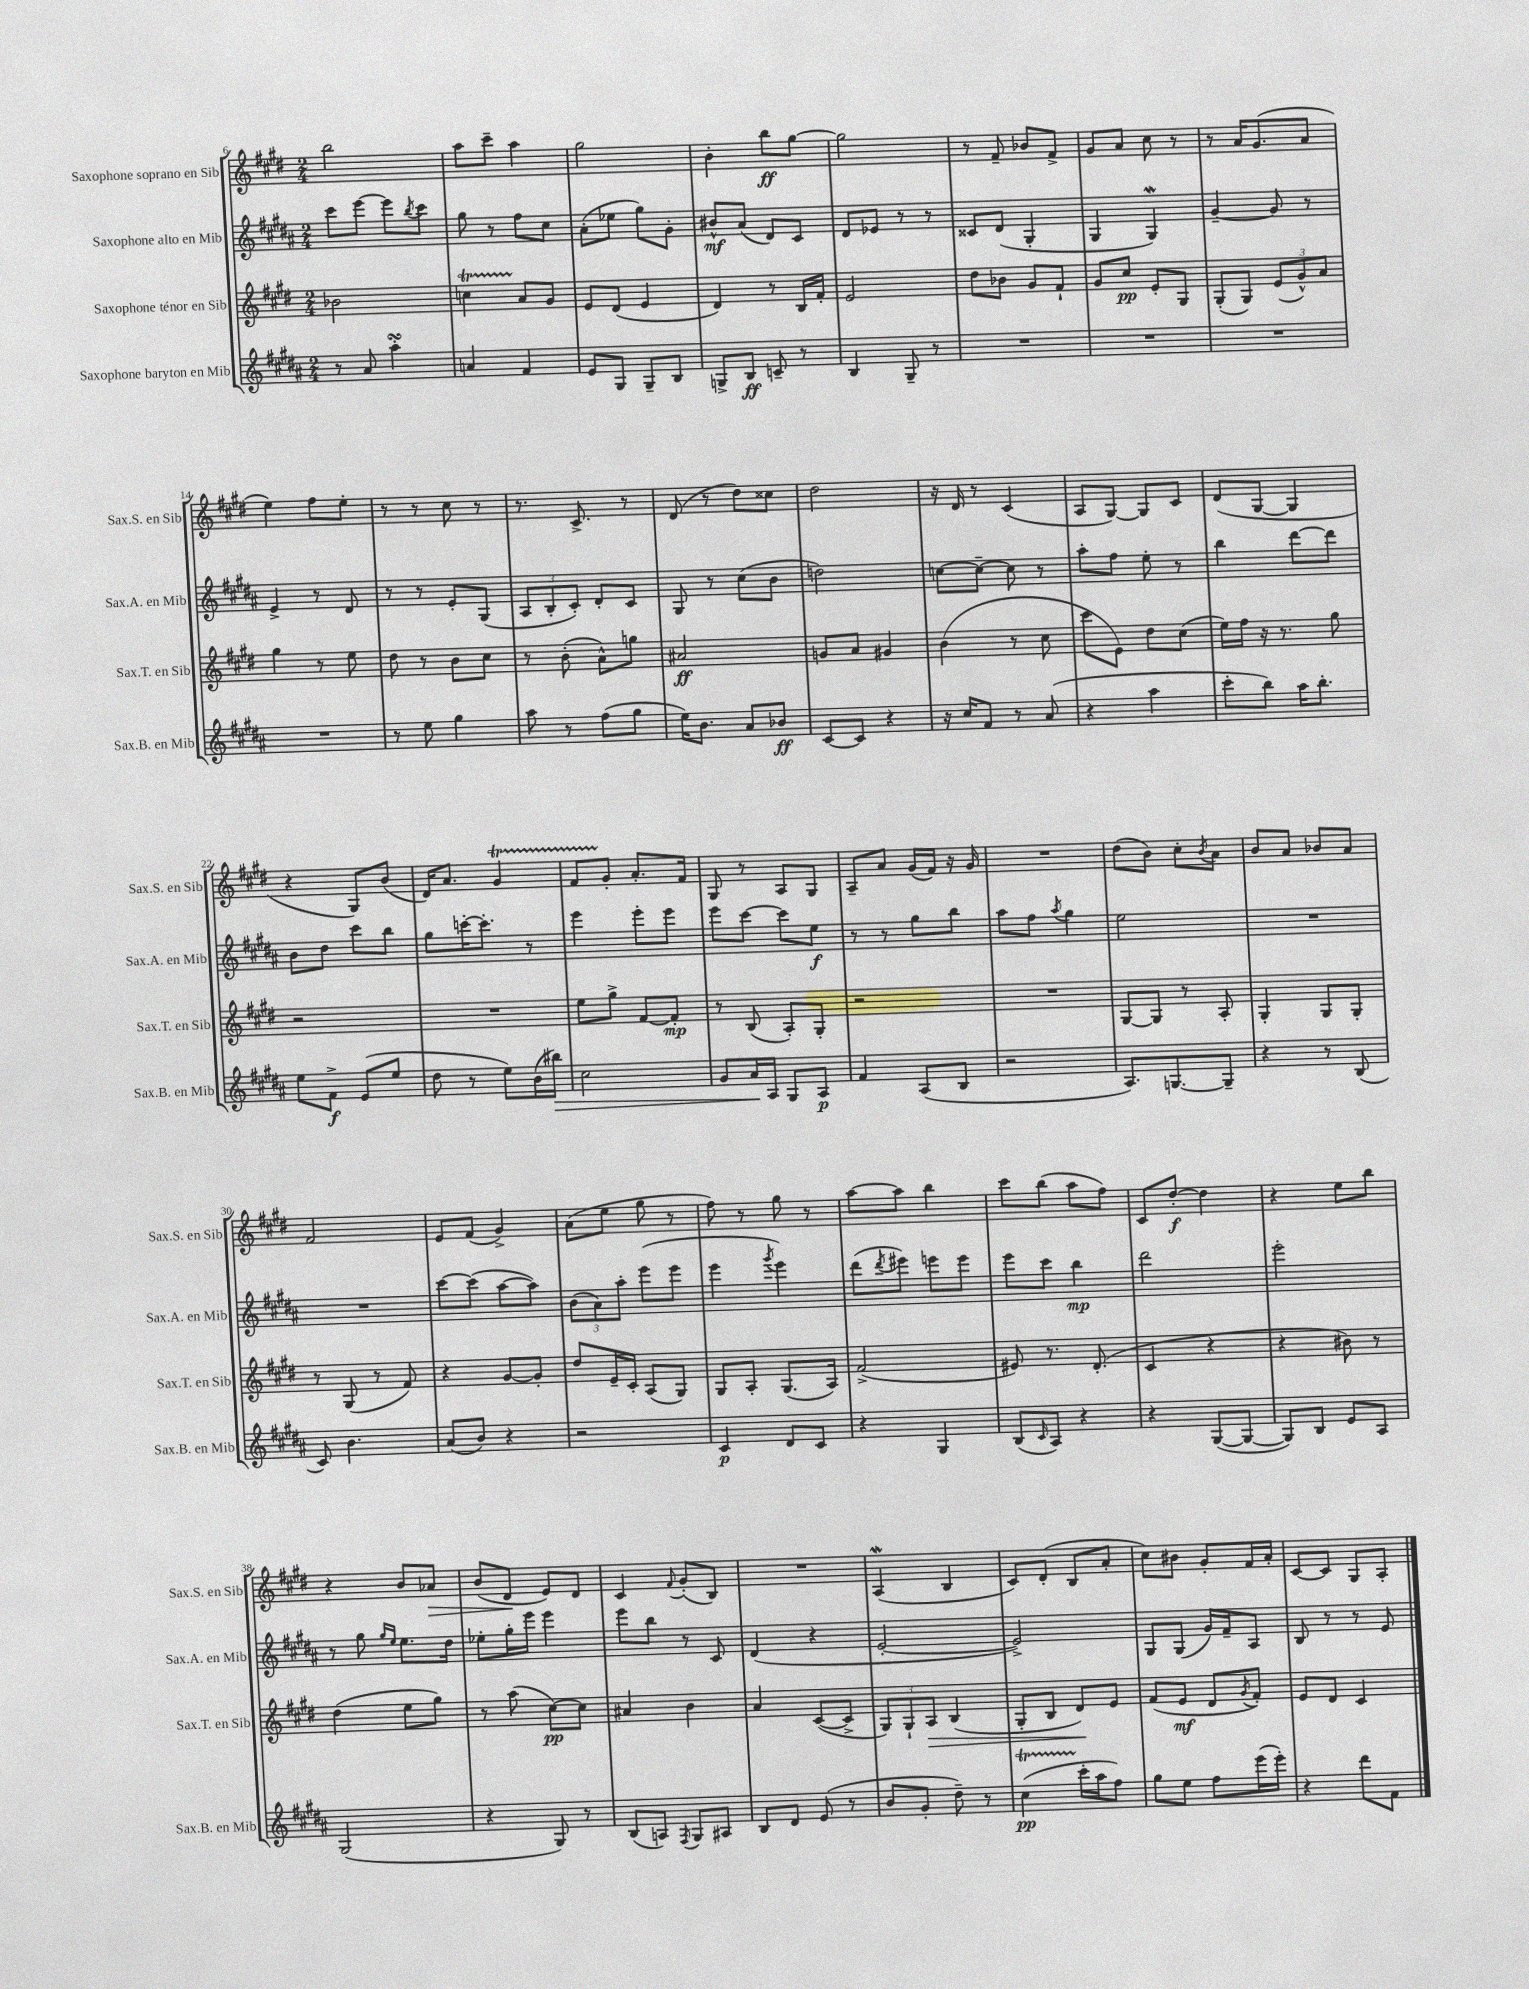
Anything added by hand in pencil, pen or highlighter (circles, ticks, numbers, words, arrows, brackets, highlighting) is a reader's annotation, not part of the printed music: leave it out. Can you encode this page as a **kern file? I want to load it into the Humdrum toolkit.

**kern	**kern	**kern	**kern
*staff4	*staff3	*staff2	*staff1
*clefG2	*clefG2	*clefG2	*clefG2
*k[f#c#g#d#a#]	*k[f#c#g#d#]	*k[f#c#g#d#a#]	*k[f#c#g#d#]
*M2/4	*M2/4	*M2/4	*M2/4
8r	2b-	8ccc#	2bb
8a#	.	[8eee	.
4aa#'	.	8eee]	.
.	.	8qbb	.
.	.	8ccc#	.
=	=	=	=
4a	4cc	8gg#	8aa
.	.	8r	8ccc#~
4f#	8a	8ff#	4aa
.	8g#	8cc#	.
=	=	=	=
8e	8e	(8a#'	2gg#
8G#	(8d#	8ee-	.
8G#~	4e	8gg#)	.
8B	.	8g#'	.
=	=	=	=
8G^	4d#)	8b#^^	4b'
8B	.	(8a#	.
8c~	8r	8d#)	8bb
8r	16B	8c#	[8gg#
.	16f#'	.	.
=	=	=	=
4B	2e	8d#	2gg#]
.	.	8e-	.
8G#~	.	8r	.
8r	.	8r	.
=	=	=	=
2r	8dd#	8c##	8r
.	8b-	(8d#	8f#~
.	8g#	4G#'	8b-
.	8f#`	.	8f#^
=	=	=	=
2r	8g#	4G#	8g#
.	8cc#	.	8a
.	8e'	4G#)	8cc#
.	8G#	.	8r
=	=	=	=
2r	(8G#'	[4g#~	8r
.	8G#)	.	16a
.	.	.	(8.g#
.	(12e	8g#]	.
.	12g#^^)	.	.
.	.	8r	8a
.	12a	.	.
=	=	=	=
2r	4gg#	4e^	4ee)
.	8r	8r	8ff#
.	8ee	8d#	8ee'
=	=	=	=
8r	8dd#	8r	8r
8ee	8r	8r	8r
4gg#	8b	8e'	8cc#
.	8cc#	(8G#	8r
=	=	=	=
8aa#	8r	12A#	8.r
.	.	12B'	.
8r	(8b'	.	.
.	.	12c#')	.
.	.	.	8.c#^
(8ff#	8a^^)	8d#'	.
8gg#	8gg	8c#	8r
=	=	=	=
16ee)	2a#	8G#	(8d#
8.b	.	.	.
.	.	8r	8r
8a#	.	(8cc#	8dd#)
8b-	.	8b	8cc##
=	=	=	=
[8c#	8g	2dd)	2dd#
8c#]	8a	.	.
4r	4g#	.	.
=	=	=	=
16r	(4b	[8cc	16r
16cc#	.	.	16d#
8f#	.	8cc~_	8r
8r	8r	8cc]	(4c#
(8a#	8cc#	8r	.
=	=	=	=
4r	8ccc#	8aa#'	8A
.	8e)	8ff#	[8G#)
4aa#	8dd#	8ee'	8G#]
.	(8cc#	8r	8c#
=	=	=	=
8ccc#'	16ee)	4bb	(8d#
.	16ff#	.	.
8bb)	16r	.	[8G#
.	8.r	.	.
16aa#	.	[8ddd#	4G#]
8.bb'	.	.	.
.	8gg#	8ddd#]	.
=	=	=	=
8ee	2r	8b	4r
8f#^	.	8dd#	.
(8e	.	8ccc#	8G#)
8ee	.	8bb	(8b
=	=	=	=
8dd#	2r	8gg#	16d#)
.	.	.	8.a
8r	.	[16ccc'	.
.	.	8.ccc']	.
8ee)	.	.	4g#
(16b	.	8r	.
16bb#)	.	.	.
=	=	=	=
2cc#	8ee	4eee	8f#
.	8gg#^	.	8g#'
.	[8f#	8eee'	8.a'
.	8f#']	8eee	.
.	.	.	16f#
=	=	=	=
8g#	8r	8eee	8G#
16a#	(8B	[8ccc#	8r
16A#	.	.	.
8G#	8A')	8ccc#]	8A
8A#	8G#'	8ee	8G#
=	=	=	=
4f#	2r	8r	8A~
.	.	8r	8a
(8A#	.	8gg#	(16g#
.	.	.	16f#)
8B	.	8bb	16r
.	.	.	16g#
=	=	=	=
2r	2r	8aa#	2r
.	.	8ff#	.
.	.	8qaa#	.
.	.	4gg#	.
=	=	=	=
8.A#)	[8G#	2ee	(8dd#
.	8G#]	.	8b)
[8.G	.	.	.
.	8r	.	8cc#'
.	.	.	8qb
8G~]	8A'	.	8a
=	=	=	=
4r	4G#'	2r	8b
.	.	.	8a
8r	8G#	.	8b-
(8B	8G#'	.	8a
=	=	=	=
8c#)	8r	2r	2f#
4.b	(8G#	.	.
.	8r	.	.
.	8f#)	.	.
=	=	=	=
(8a#	4r	[8ccc#	8e
8b)	.	(8ccc#]	(8f#
4r	[8g#	[8aa#	4g#^)
.	8g#']	8aa#])	.
=	=	=	=
2r	8dd#	(12b	(8a
.	.	12a#)	.
.	16e~	.	8ee
.	.	12aa#'	.
.	16c#'	.	.
.	(8A	(8eee	8gg#
.	8G#)	8eee	8r
=	=	=	=
4c#	8G#	4eee	8ff#)
.	8A'	.	8r
.	.	8qggg#	.
8d#	(8.G#	4eee)	8gg#
8c#	.	.	8r
.	16A)	.	.
=	=	=	=
4r	(2f#^	(8ddd#	[8aa
.	.	8qddd#	.
.	.	8eee#)	8aa]
4G#	.	8eee	4bb
.	.	8eee	.
=	=	=	=
(8B	8e#)	8eee	8ccc#
16qqc#	.	.	.
8A#)	8.r	8ccc#	(8bb
4r	.	4bb	8aa
.	(8.d#'	.	.
.	.	.	8ff#)
=	=	=	=
4r	4c#	2ddd#	8c#
.	.	.	[8dd#'
([8G#	4r	.	4dd#]
8G#_	.	.	.
=	=	=	=
8G#])	4r	2eee'	4r
8B	.	.	.
8e	8b#)	.	8ee
8A#	8r	.	8bb
=	=	=	=
(2G#	(4dd#	8r	4r
.	.	8gg#	.
.	.	16qqgg#	.
.	.	16qqee	.
.	8ee	8.ee	8b
.	8gg#)	.	8a-
.	.	16dd#	.
=	=	=	=
4r	8r	8ee-'	(8b
.	(8aa	16gg#'	8d#
.	.	16eee	.
8G#)	[8cc#)	4eee	8e)
8r	8cc#]	.	8d#
=	=	=	=
(8B	4a#	8eee	4c#
8A)	.	8bb	.
8qF#	.	.	8qqf#
8G#	4b	8r	(8g#'
8A#	.	8c#	8B)
=	=	=	=
8B	4a	(4d#	2r
8d#	.	.	.
(8e	([8c#	4r	.
8r	8c#^]	.	.
=	=	=	=
8b	12G#)	[2e'	(4A
.	12G#`	.	.
8g#'	.	.	.
.	12A	.	.
8dd#~)	(4B	.	4B
8r	.	.	.
=	=	=	=
(4cc#	8G#'	2e^])	8c#)
.	8B	.	(8d#'
16ccc#'	8d#)	.	8B
16aa#	.	.	.
8ff#)	8e	.	8a'
=	=	=	=
8gg#	(8f#	8G#	8cc#)
8ee	8e	(8G#	8b#
8ff#	8d#	16g#)	8g#'
.	.	16f#~	.
.	8qg#	.	.
(16eee	8f#')	8A#	16f#
16eee')	.	.	16a'
=	=	=	=
4r	8e	8B	[8c#
.	8d#	8r	8c#]
8ddd#	4c#	8r	8G#
8f#	.	8e	8A'
==	==	==	==
*-	*-	*-	*-
